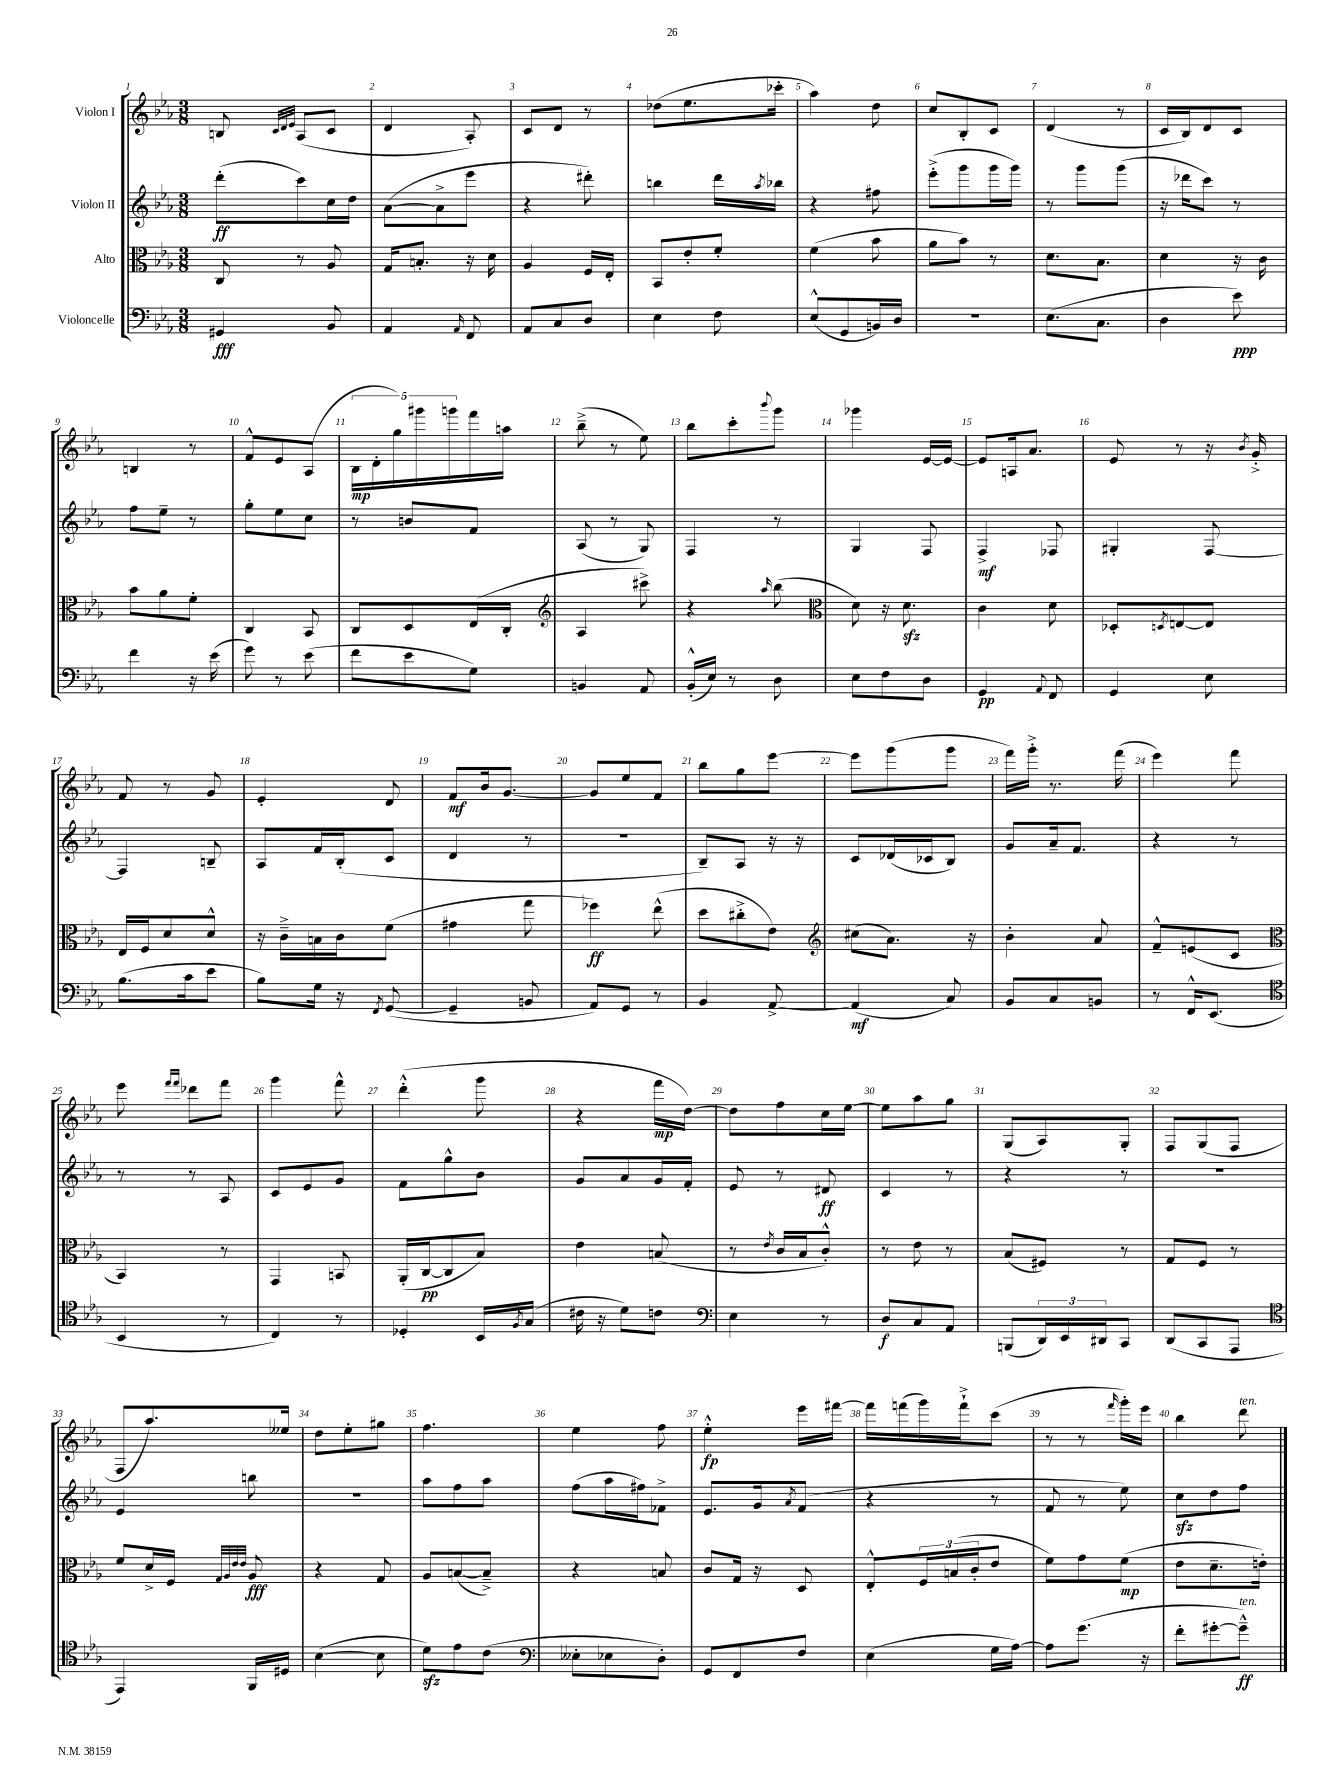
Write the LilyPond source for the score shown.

<<
\new StaffGroup <<
\new Staff = "s0" \with { instrumentName = "Violon I" } {
    \clef treble \key ees \major \numericTimeSignature \time 3/8
    b8 \grace { c'32 d'32 ees'32 } aes8( c'8 |
    d'4 aes8-.) |
    c'8 d'8 r8 |
    des''8( ees''8. ces'''16-. |
    aes''4) d''8 |
    c''8 bes8-. c'8 |
    d'4( r8 |
    c'16 bes16) d'8 c'8 |
    b4 r8 |
    f'8-^ ees'8 aes8( |
    \tuplet 5/4 { bes16\mp d'16-. g''16) gis'''16 g'''16 } f'''16 a''16 |
    bes''8--->( r8 ees''8) |
    bes''8 c'''8-. \appoggiatura { bes'''8 } g'''8 |
    ges'''4 ees'16~ ees'16~ |
    ees'8 a16 aes'8. |
    ees'8 r8 r16 \acciaccatura { bes'8 } g'16-.-> |
    f'8 r8 g'8 |
    ees'4-. d'8 |
    f'8\mf bes'16 g'8.~ |
    g'8 ees''8 f'8 |
    bes''8 g''8 ees'''8~ |
    ees'''8 g'''8( g'''8 |
    f'''16) g'''16-.-> r8. f'''16( |
    ees'''4) f'''8 |
    ees'''8 \grace { f'''16 f'''16 } des'''8 f'''8 |
    g'''4 f'''8-^ |
    d'''4-.-^( g'''8 |
    r4 f'''16\mp d''16~) |
    d''8 f''8 c''16 ees''16~ |
    ees''8 aes''8 g''8 |
    g8( aes8) g8-. |
    f8 g8( f8 |
    f8 aes''8.) eeses''16 |
    d''8 ees''8-. gis''8 |
    f''4. |
    ees''4 f''8 |
    ees''4-.-^\fp ees'''16 fis'''16~ |
    fis'''16 f'''16( g'''16) f'''16-!-> c'''8( |
    r8 r8 \grace { f'''16 } g'''16-.) ees'''16 |
    bes''4 d'''8^\markup { \italic "ten." } \bar "|." |
}
\new Staff = "s1" \with { instrumentName = "Violon II" } {
    \clef treble \key ees \major \numericTimeSignature \time 3/8
    d'''8-.\ff( c'''8) c''16 d''16 |
    aes'8~( aes'8-> ees'''8 |
    r4 dis'''8-.) |
    b''4 d'''16 \acciaccatura { aes''8 } bes''16 |
    r4 fis''8 |
    ees'''8-.->( g'''8 g'''16 g'''16) |
    r8 g'''8 g'''8( |
    r16 des'''16 c'''8) r8 |
    f''8 ees''8-- r8 |
    g''8-. ees''8 c''8 |
    r8 b'8 f'8 |
    aes8( r8 g8) |
    f4 r8 |
    g4 f8 |
    f4->\mf fes8 |
    gis4-. f8~ |
    f4 b8-- |
    aes8 f'16 bes16-.( c'8 |
    d'4 r8 |
    R4. |
    bes8--) aes8 r16 r16 |
    c'8 des'16( ces'16 bes8) |
    g'8 aes'16-- f'8. |
    r4 r8 |
    r8 r8 aes8 |
    c'8 ees'8 g'8 |
    f'8 g''8-^ bes'8 |
    g'8 aes'8 g'16 f'16-. |
    ees'8 r8 dis'8\ff |
    c'4 r8 |
    r4 r8 |
    r4. |
    ees'4 b''8 |
    r4. |
    aes''8 f''8 aes''8 |
    f''8( aes''16 fis''16) fes'8-> |
    ees'8. g'16 \acciaccatura { aes'8 } f'8( |
    r4 r8 |
    f'8 r8 ees''8) |
    c''8\sfz d''8 f''8 \bar "|." |
}
\new Staff = "s2" \with { instrumentName = "Alto" } {
    \clef alto \key ees \major \numericTimeSignature \time 3/8
    c8 r8 aes8 |
    g16 b8.-. r16 d'16 |
    aes4 f16 ees16-. |
    bes,8 ees'8-. f'8-. |
    f'4( bes'8 |
    aes'8 bes'8) r8 |
    d'8. bes8. |
    d'4 r16 c'16 |
    bes'8 aes'8 f'8-. |
    c4 bes,8 |
    c8 d8 ees16( c16-. |
    \clef treble aes4 cis'''8->) |
    r4 \grace { aes''16 } bes''8( |
    \clef alto d'8) r16 d'8.\sfz |
    c'4 d'8 |
    des8-. \acciaccatura { d8 } e8~ e8 |
    ees16 f16 d'8 d'8-^ |
    r16 c'16---> b16 c'16 f'8( |
    gis'4 g''8 |
    fes''4\ff) ees''8-^( |
    d''8 cis''8-.-> ees'8) |
    \clef treble cis''8( aes'8.) r16 |
    bes'4-. aes'8 |
    f'8---^ e'8( c'8 |
    \clef alto bes,4) r8 |
    g,4 b,8 |
    aes,16-.( c16~\pp c8 bes8) |
    ees'4 b8( |
    r8 \acciaccatura { ees'8 } c'16 bes16 c'8-.-^) |
    r8 ees'8 r8 |
    bes8( fis8) r8 |
    g8 f8 r8 |
    f'8 d'16-> f16 \grace { g32 aes32 ees'32 ees'32 } aes8\fff |
    r4 g8 |
    aes8 b8~( b8--->) |
    r4 b8 |
    c'8 g16 r16 d8 |
    ees8-.-^ \tuplet 3/2 { f16 b16( c'16-. } ees'8 |
    f'8) g'8 f'8\mp( |
    ees'8 d'8.-- e'16-.) \bar "|." |
}
\new Staff = "s3" \with { instrumentName = "Violoncelle" } {
    \clef bass \key ees \major \numericTimeSignature \time 3/8
    gis,4\fff bes,8 |
    aes,4 \grace { aes,16 } f,8 |
    aes,8 c8 d8 |
    ees4 f8 |
    ees8-^( g,8 b,16) d16 |
    R4. |
    ees8.( c8. |
    d4 ees'8\ppp) |
    f'4 r16 ees'16( |
    g'8) r8 ees'8( |
    f'8 ees'8 g8) |
    b,4 aes,8 |
    bes,16-.-^( ees16) r8 d8 |
    ees8 f8 d8 |
    g,4\pp \appoggiatura { aes,8 } f,8 |
    g,4 ees8 |
    bes8.( c'16 ees'8 |
    bes8) g16 r16 \acciaccatura { f,8 } g,8~( |
    g,4-- b,8 |
    aes,8) g,8 r8 |
    bes,4 aes,8~-> |
    aes,4\mf( c8) |
    bes,8 c8 b,8 |
    r8 f,16-^ ees,8.( |
    \clef tenor bes,4 r8 |
    c4) r8 |
    des4-. bes,16 \acciaccatura { f8 } g16( |
    cis'16 r16 d'8) c'8 |
    \clef bass ees4 r8 |
    d8\f c8 aes,8 |
    b,,8( \tuplet 3/2 { d,16) ees,16 dis,16 } c,8 |
    d,8( c,8 aes,,8 |
    \clef tenor ees,4) f,16 dis16 |
    bes4~( bes8 |
    d'8\sfz) ees'8 c'8( |
    \clef bass eeses8-. ees8 d8-.) |
    g,8 f,8 f8 |
    ees4( g16 aes16~) |
    aes8 g'8.( r16 |
    f'8-. gis'8~-. gis'8---^\ff^\markup { \italic "ten." }) \bar "|." |
}
>>
>>
\layout { \context { \Score \override BarNumber.break-visibility = ##(#f #t #t) barNumberVisibility = #all-bar-numbers-visible } }
